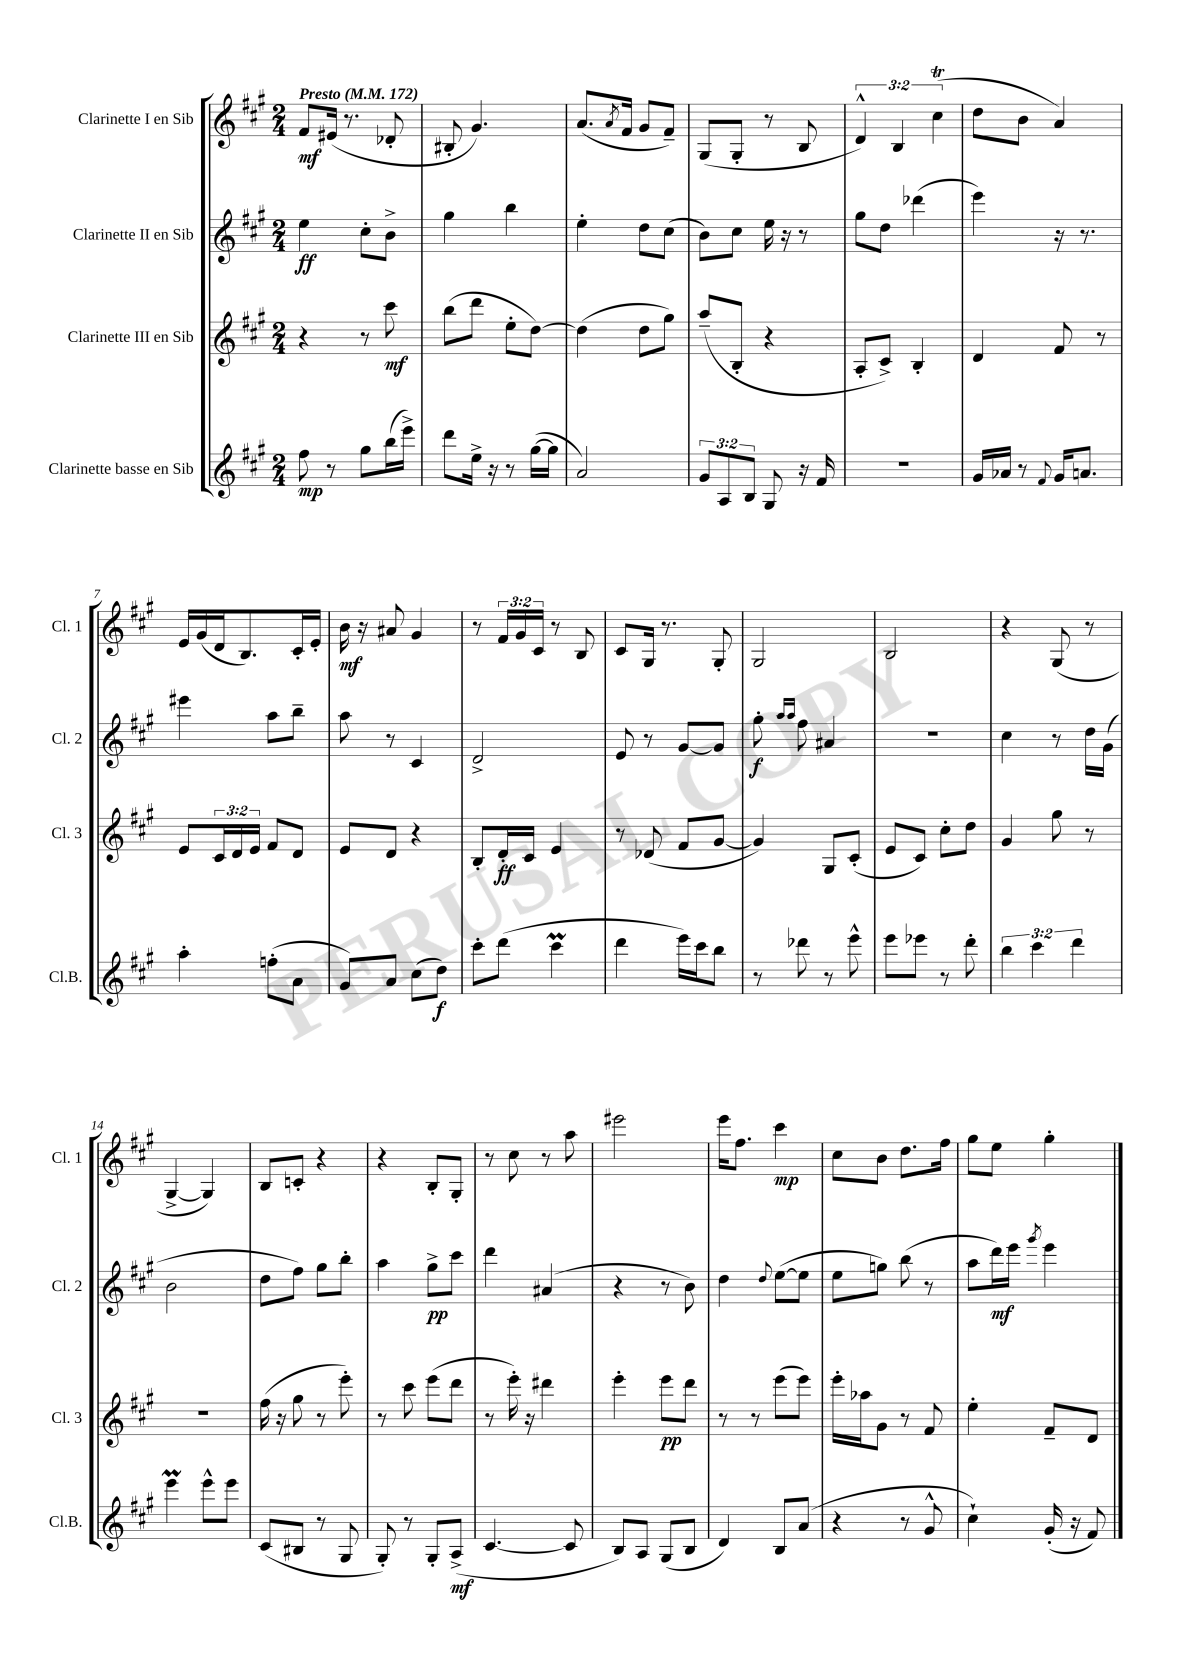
<<
\new StaffGroup <<
\new Staff = "s0" \with { instrumentName = "Clarinette I en Sib" shortInstrumentName = "Cl. 1" } {
    \clef treble \key a \major \numericTimeSignature \time 2/4 \override Staff.TupletNumber.text = #tuplet-number::calc-fraction-text \tempo "Presto" 4 = 172
    fis'8\mf eis'16( r8. des'8-. |
    bis8-. gis'4.) |
    a'8.( \acciaccatura { a'8 } fis'16 gis'8 fis'8--) |
    gis8( gis8-. r8 b8 |
    \tuplet 3/2 { d'4-^) b4 cis''4\trill( } |
    d''8 b'8 a'4) |
    e'16 gis'16( d'16 b8.) cis'16-. e'16-. |
    b'16\mf r16 ais'8 gis'4 |
    r8 \tuplet 3/2 { fis'16 gis'16 cis'16 } r8 b8 |
    cis'8 gis16 r8. gis8-. |
    gis2 |
    b2 |
    r4 gis8( r8 |
    gis4~-> gis4) |
    b8 c'8-. r4 |
    r4 b8-. gis8-. |
    r8 cis''8 r8 a''8 |
    eis'''2 |
    e'''16 fis''8. cis'''4\mp |
    cis''8 b'8 d''8. fis''16 |
    gis''8 e''8 gis''4-. \bar "|." |
}
\new Staff = "s1" \with { instrumentName = "Clarinette II en Sib" shortInstrumentName = "Cl. 2" } {
    \clef treble \key a \major \numericTimeSignature \time 2/4
    e''4\ff cis''8-. b'8-> |
    gis''4 b''4 |
    e''4-. d''8 cis''8( |
    b'8) cis''8 e''16 r16 r8 |
    gis''8 d''8 des'''4( |
    e'''4) r16 r8. |
    eis'''4 a''8 b''8-- |
    a''8 r8 cis'4 |
    d'2-> |
    e'8 r8 gis'8~ gis'8 |
    gis''8-.\f \grace { a''16 a''16 } fis''8 ais'4 |
    R2 |
    cis''4 r8 d''16 gis'16( |
    b'2 |
    d''8 fis''8) gis''8 b''8-. |
    a''4 gis''8->\pp cis'''8 |
    d'''4 ais'4( |
    r4 r8 b'8) |
    d''4 \appoggiatura { d''8 } e''8~( e''8 |
    e''8 g''8) b''8( r8 |
    a''8 d'''16\mf) e'''16 \acciaccatura { gis'''8 } e'''4 \bar "|." |
}
\new Staff = "s2" \with { instrumentName = "Clarinette III en Sib" shortInstrumentName = "Cl. 3" } {
    \clef treble \key a \major \numericTimeSignature \time 2/4 \override Staff.TupletNumber.text = #tuplet-number::calc-fraction-text
    r4 r8 cis'''8\mf |
    b''8( d'''8 e''8-. d''8~) |
    d''4( d''8 gis''8) |
    a''8--( b8-. r4 |
    a8-. cis'8->) b4-. |
    d'4 fis'8 r8 |
    e'8 \tuplet 3/2 { cis'16 d'16 e'16 } fis'8 d'8 |
    e'8 d'8 r4 |
    b8-. d'16-.\ff cis'16 e'4 |
    r8 des'8( fis'8 gis'8~ |
    gis'4) gis8 cis'8-.( |
    e'8 cis'8) cis''8-. d''8 |
    gis'4 gis''8 r8 |
    R2 |
    fis''16( r16 gis''8 r8 e'''8-.) |
    r8 cis'''8 e'''8( d'''8 |
    r8 e'''16-.) r16 dis'''4 |
    e'''4-. e'''8\pp d'''8 |
    r8 r8 e'''8( e'''8) |
    e'''16-. aes''16 gis'8 r8 fis'8 |
    e''4-. fis'8-- d'8 \bar "|." |
}
\new Staff = "s3" \with { instrumentName = "Clarinette basse en Sib" shortInstrumentName = "Cl.B." } {
    \clef treble \key a \major \numericTimeSignature \time 2/4 \override Staff.TupletNumber.text = #tuplet-number::calc-fraction-text
    fis''8\mp r8 gis''8 b''16( e'''16->) |
    d'''8 e''16-> r16 r8 gis''16~( gis''16 |
    a'2) |
    \tuplet 3/2 { gis'8 a8 b8 } gis8 r16 fis'16 |
    r2 |
    gis'16 aes'16 r8 \appoggiatura { fis'8 } gis'16 a'8. |
    a''4-. f''8-.( a'8 |
    gis'8) a'8 cis''8( d''8\f) |
    cis'''8-. d'''8( cis'''4\prall |
    d'''4 e'''16) cis'''16 b''8 |
    r8 des'''8 r8 e'''8-^ |
    e'''8 ees'''8 r8 d'''8-. |
    \tuplet 3/2 { b''4 cis'''4 d'''4 } |
    e'''4\prall e'''8-^ e'''8 |
    cis'8( bis8 r8 gis8 |
    gis8-.) r8 gis8-. a8->\mf( |
    cis'4.~ cis'8 |
    b8) a8 gis8( b8 |
    d'4) b8 a'8( |
    r4 r8 gis'8-^ |
    cis''4-!) gis'16-.( r16 fis'8) \bar "|." |
}
>>
>>
